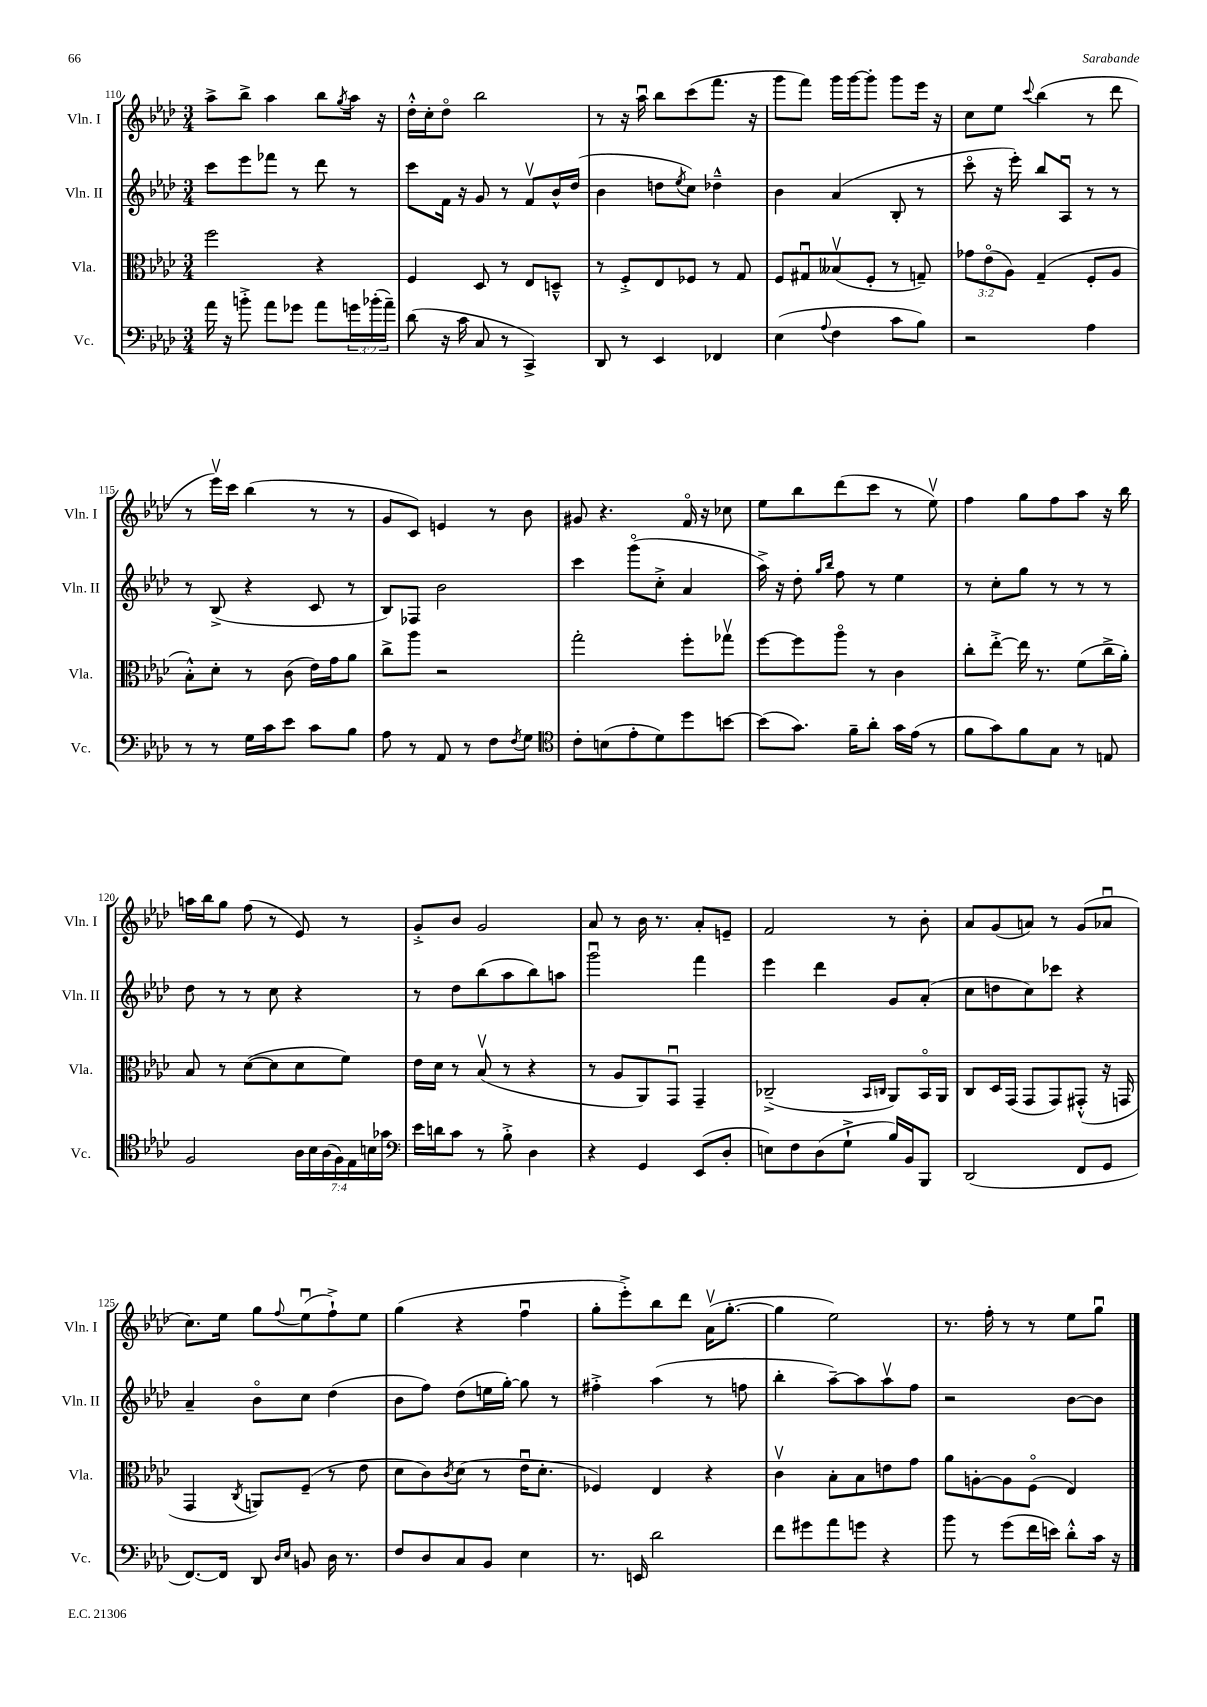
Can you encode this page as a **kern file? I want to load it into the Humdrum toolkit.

**kern	**kern	**kern	**kern
*staff4	*staff3	*staff2	*staff1
*clefF4	*clefC3	*clefG2	*clefG2
*k[b-e-a-d-]	*k[b-e-a-d-]	*k[b-e-a-d-]	*k[b-e-a-d-]
*M3/4	*M3/4	*M3/4	*M3/4
16a-\	2ff\	8ccc\L	8aa-^\L
16r	.	.	.
8b'^\	.	8eee-\	8bb-^\J
8a-\L	.	8fff-\J	4aa-\
8g-\J	.	8r	.
8a-\L	4r	8ddd-\	8bb-\L
.	.	.	8qgg/
24g\L	.	8r	16aa-\Jk
(24b-'\	.	.	.
.	.	.	16r
24a-~\JJ)	.	.	.
=	=	=	=
(8d-\	4F/	8ccc\L	16dd-'^^\LL
.	.	.	16cc'\J
16r	.	16f\Jk	8dd-o\J
16c\	.	16r	.
8C/	8D-/	8g/	2bb-\
8r	8r	8r	.
4CC^/)	8E-/L	8fv/L	.
.	8D~^^/J	16b-^^/L	.
.	.	(16dd-/JJ	.
=	=	=	=
8DD-/	8r	4b-\	8r
8r	8F'^/L	.	16r
.	.	.	16aa-u\
4EE-/	8E-/	8dd\L	8bb-\L
.	.	8qee-/	.
.	8F-/J	8cc\J)	(8ccc\
4FF-/	8r	4dd-~^^\	8.fff\J
.	8G/	.	.
.	.	.	16r
=	=	=	=
(4E-\	8F/L	4b-\	8ggg\L
.	8G#u/	.	8fff\J)
8qqA-/	.	.	.
4F\	(8B--v/	(4a-/	16ggg\LL
.	.	.	[16ggg\J
.	8F'/J	.	8ggg'\]J
8c\L	8r	8B-'/	8ggg\L
8B-\J)	8G~/)	8r	16eee-\Jk
.	.	.	16r
=	=	=	=
2r	12g-\L	8ccco\	8cc\L
.	(12e-o\	.	.
.	.	16r	8ee-\J
.	12A-\J)	.	.
.	.	16eee-'\)	.
.	.	.	8qqccc/
.	(4G~/	8bb-/L	(4bb-\
.	.	8A-u/J	.
4A-\	8F'/L	8r	8r
.	8A-/J	8r	8ddd-\
=	=	=	=
8r	8B-'^^\L)	8r	8r
8r	8d-'\J	(8B-^/	16eee-v\LL)
.	.	.	16ccc\JJ
16G\LL	8r	4r	(4bb-\
16c\J	.	.	.
8e-\J	(8c\	.	.
8c\L	16e-\LL)	8c/	8r
.	16g\J	.	.
8B-\J	8a-\J	8r	8r
=	=	=	=
8A-\	8cc^\L	8B-/L)	8g/L
8r	8aa-\J	8F-/J	8c/J)
8AA-/	2r	2b-\	4e/
8r	.	.	.
8F\L	.	.	8r
8qF/	.	.	.
8G\J	.	.	8b-\
=	=	=	=
*clefC4	*	*	*
8c'\L	2gg'\	4ccc\	8g#/
(8B\	.	.	4.r
8e-'\	.	(8gggo\L	.
8d-\)	.	8cc'^\J	.
8dd-\	8ff'\L	4a-/	16fo/
.	.	.	16r
[8b\J	8gg-v\J	.	8cc-\
=	=	=	=
(8b\]L	[8ff\L	16aa-^\)	8ee-\L
.	.	16r	.
8.g\J)	8ff\]	8dd-'\	8bb-\
.	.	16qqgg/LL	.
.	.	16qqbb-/JJ	.
.	8aa-o\J	8ff\	(8ddd-\
16f~\LK	.	.	.
8a-'\J	8r	8r	8ccc\J
16g\LL	4c\	4ee-\	8r
(16e-\JJ	.	.	.
8r	.	.	8ee-v\)
=	=	=	=
8f\L	8cc'\L	8r	4ff\
8g\)	[8ee-'^\J	8cc'\L	.
8f\	16ee-\]	8gg\J	8gg\L
.	8.r	.	.
8G\J	.	8r	8ff\
8r	(8f\L	8r	8aa-\J
8E/	16cc^\L	8r	16r
.	16a-'\JJ)	.	16bb-\
=	=	=	=
2F/	8B-/	8dd-\	16aa\LL
.	.	.	16bb-\J
.	8r	8r	8gg\J
.	([8d-\L	8r	(8ff\
.	8d-\]	8cc\	8r
28A-\LL	8d-\	4r	8e-/)
28B-\	.	.	.
(28A-\	.	.	.
28F\)	.	.	.
.	8f\J)	.	8r
28E-\	.	.	.
28B\	.	.	.
28g-\JJ	.	.	.
=	=	=	=
*clefF4	*	*	*
16e-\LL	16e-\LL	8r	8g'^/L
16d\J	16d-\JJ	.	.
8c\J	8r	8dd-\L	8b-/J
8r	(8B-v/	(8bb-\	2g/
8B-'^\	8r	8aa-\	.
4D-\	4r	8bb-\)	.
.	.	8aa\J	.
=	=	=	=
4r	8r	2gggu\	8a-/
.	8A-/L	.	8r
4GG/	8AA-/)	.	16b-\
.	.	.	8.r
.	8GGu/J	.	.
(8EE-/L	4GG~/	4fff\	8a-'/L
8D-'/J	.	.	8e~/J
=	=	=	=
8E\L)	(2C-~^/	4eee-\	2f/
8F\	.	.	.
(8D-\	.	4ddd-\	.
8G`^\J	.	.	.
.	16qqBB-/LL	.	.
.	16qqC/JJ	.	.
16B-/LL)	8AA-/L)	8g/L	8r
16BB-/J	.	.	.
8BBB-/J	16BB-o/L	(8a-'/J	8b-'\
.	16AA-/JJ	.	.
=	=	=	=
(2DD-/	8C/L	8cc\L	8a-/L
.	16D-/L	8dd\	(8g/
.	(16GG/JJ	.	.
.	8GG/L	8cc\)	8a/J)
.	8GG/)	8ccc-\J	8r
8FF/L	(8GG#'^^/J	4r	(8g/L
8GG/J	16r	.	8a-u/J
.	16GG/	.	.
=	=	=	=
[8.FF/L)	4GG/	4a-~/	8.cc\L)
16FF/]Jk	.	.	16ee-\Jk
.	8qC/	.	.
8DD-/	8AA/L)	8b-o\L	8gg\L
16qqD-/LL	.	.	.
16qqE-/JJ	.	.	8qqff/
8BB/	(8F~/J	8cc\J	(8ee-u\
16D-\	8r	(4dd-\	8ff`^\)
8.r	.	.	.
.	8e-\	.	8ee-\J
=	=	=	=
8F/L	8d-\L	8b-\L	(4gg\
8D-/	8c\)	8ff\J)	.
.	8qc/	.	.
8C/	(8d-\J	(8dd-\L	4r
8BB-/J	8r	16ee\L	.
.	.	[16gg'\JJ)	.
4E-\	16e-u\LK	8gg\]	4ffu\
.	8.d-'\J	.	.
.	.	8r	.
=	=	=	=
8.r	4F-/)	4ff#'^\	8gg'\L
.	.	.	8eee-'^\)
16EE/	.	.	.
2d-\	4E-/	(4aa-\	8bb-\
.	.	.	8ddd-\J
.	4r	8r	(16a-v\LK
.	.	.	[8.gg'\J
.	.	8ff\	.
=	=	=	=
8f\L	4cv\	4bb-'\	4gg\]
8g#\	.	.	.
8a-\	8B-'\L	[8aa-~\L)	2ee-\)
8g\J	8B-\	8aa-\]	.
4r	8e\	8aa-v\	.
.	8g\J	8ff\J	.
=	=	=	=
8b-\	8a-\L	2r	8.r
8r	[8A'\	.	.
.	.	.	16ff'\
(8g\L	8A\]	.	8r
16f\L	(8Fo\J	.	8r
16e\JJ)	.	.	.
8d-'^^\L	4E-/)	[8b-\L	8ee-\L
16c\Jk	.	8b-\]J	8ggu\J
16r	.	.	.
==	==	==	==
*-	*-	*-	*-
